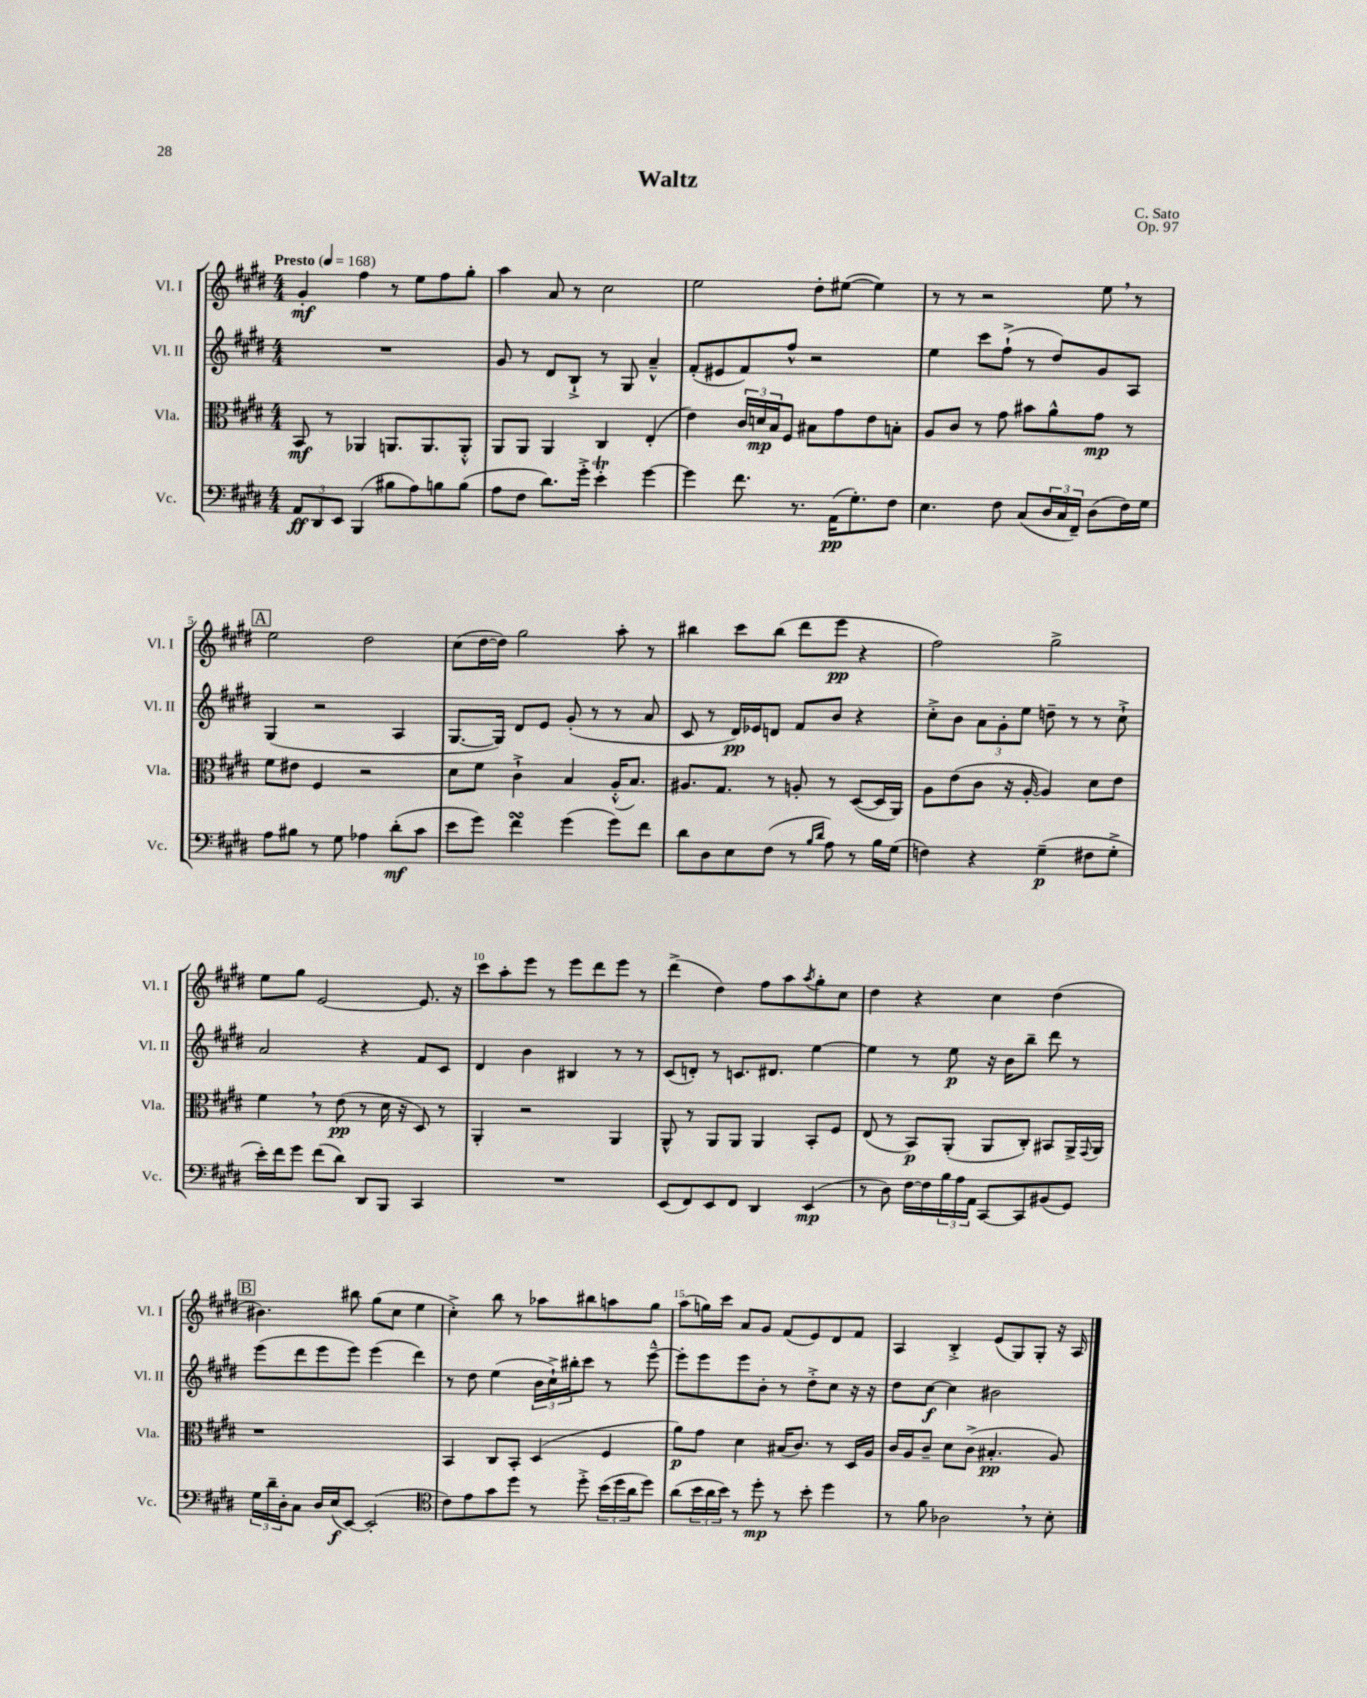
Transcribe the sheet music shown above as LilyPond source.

\header { title = "Waltz" composer = "C. Sato" opus = "Op. 97" }
<<
\new StaffGroup <<
\new Staff = "s0" \with { instrumentName = "Vl. I" shortInstrumentName = "Vl. I" } {
    \clef treble \key e \major \numericTimeSignature \time 4/4 \tempo "Presto" 4 = 168
    gis'4-.\mf fis''4 r8 e''8 fis''8 gis''8-. |
    a''4 a'8 r8 cis''2 |
    e''2 dis''8-. eis''8~( eis''4) |
    r8 r8 r2 e''8 \breathe r8 |
    \mark \markup { \box "A" } e''2 dis''2 |
    cis''8( dis''16~ dis''16) gis''2 a''8-. r8 |
    bis''4 cis'''8 bis''8( dis'''8 e'''8\pp r4 |
    fis''2) gis''2-> |
    e''8 gis''8 e'2~ e'8. r16 |
    cis'''8 a''8-. e'''8 r8 e'''8 dis'''8 e'''8 r8 |
    dis'''4->( dis''4) fis''8 a''8 \acciaccatura { a''8 } gis''8-. cis''8 |
    dis''4 r4 cis''4 dis''4( |
    \mark \markup { \box "B" } bis'4.) bis''8 gis''8( cis''8 e''4 |
    cis''4-.->) b''8 r8 aes''8 bis''8 a''8 gis''8 |
    a''8( g''16) cis'''16 a'8 gis'8 fis'8( e'8) dis'8 fis'8 |
    a4 b4-.-> e'8( gis8) gis8-. r16 a16 \bar "|." |
}
\new Staff = "s1" \with { instrumentName = "Vl. II" shortInstrumentName = "Vl. II" } {
    \clef treble \key e \major \numericTimeSignature \time 4/4
    R1 |
    gis'8 r8 dis'8 b8-!-> r8 gis8 a'4---^ |
    fis'8-.( eis'8 fis'8) fis''8-^ r2 |
    e''4 cis'''8 fis''8-!->( r8 dis''8) gis'8 a8 |
    \mark \markup { \box "A" } gis4( r2 a4 |
    gis8.~ gis16) dis'8 e'8 gis'8-.( r8 r8 a'8 |
    cis'8 r8 dis'16\pp) ees'16 d'8 fis'8 b'8 r4 |
    cis''8-.-> b'8 \tuplet 3/2 { a'8 gis'8-. e''8 } d''8-- r8 r8 cis''8-!-> |
    a'2 r4 fis'8 cis'8 |
    dis'4 b'4 bis4 r8 r8 |
    cis'8( d'8-.) r8 c'8. dis'8. e''4~ |
    e''4 r8 e''8\p r16 b'16 b''8-- dis'''8 r8 |
    \mark \markup { \box "B" } e'''8( dis'''8 e'''8 e'''8) e'''4( dis'''4) |
    r8 dis''8 e''4( \tuplet 3/2 { b'16 cis''16-!->) bis''16-. } cis'''8 r8 e'''8~---^ |
    e'''8-. e'''8 e'''8 b'8-. r8 dis''8-.-> cis''8 r16 r16 |
    dis''8 cis''8~\f cis''4 bis'2 \bar "|." |
}
\new Staff = "s2" \with { instrumentName = "Vla." shortInstrumentName = "Vla." } {
    \clef alto \key e \major \numericTimeSignature \time 4/4
    b,8\mf r8 aes,4 a,8. a,8. a,8-.-^ |
    a,8 a,8 a,4 cis4 e4-.( |
    e'4) \tuplet 3/2 { cis'16 d'16\mp b16 } fis8 bis8 gis'8 e'8 b8-. |
    a8 cis'8 r8 gis'8 bis'8 a'8-^ gis'8\mp r8 |
    \mark \markup { \box "A" } fis'8 eis'8 fis4 r2 |
    dis'8 fis'8 cis'4-!-> b4 a16-.-^( b8.) |
    ais8. gis8. r8 a8-. r8 dis8~( dis16 a,16) |
    a8 e'8( cis'8 r16 a16~-. a4) dis'8 e'8 |
    fis'4 \breathe r8 e'8\pp( r8 dis'16 r16 dis8) r8 |
    a,4-. r2 a,4 |
    a,8-^ r8 a,8 a,8 a,4 b,8-. fis8 |
    e8( r8 b,8\p) a,8-.( a,8 cis8-.) bis,8 a,16-> \appoggiatura { gis,8 } a,16 |
    \mark \markup { \box "B" } r1 |
    b,4 cis8 b,8-. dis4( fis4 |
    a'8\p) gis'8 dis'4 bis16( cis'8.) r8 dis16 a16 |
    cis'16 a16 cis'8-- dis'8 cis'8->( bis4.-.\pp a8) \bar "|." |
}
\new Staff = "s3" \with { instrumentName = "Vc." shortInstrumentName = "Vc." } {
    \clef bass \key e \major \numericTimeSignature \time 4/4
    \tuplet 3/2 { a,8\ff dis,8 e,8 } b,,4( bis8 a8) b8 b8( |
    a8 fis8 dis'8.) gis'16-.-> e'4-.\trill gis'4~ |
    gis'4 fis'8. r8. a,16\pp( gis8.-.) fis8 |
    e4. fis8 cis8( \tuplet 3/2 { dis16 cis16 fis,16--) } dis8( fis16) gis16 |
    \mark \markup { \box "A" } a8 bis8 r8 gis8 aes4 dis'8-.\mf( cis'8 |
    e'8 gis'8) fis'4\turn gis'4( gis'8) fis'8 |
    dis'8 dis8 e8 fis8( r8 \grace { b16 dis'16 } a8) r8 b16 gis16( |
    f4) r4 gis4--\p( fis8 gis8-.-> |
    e'16-.) fis'16 gis'8 fis'8( dis'8) dis,8 b,,8 cis,4 |
    R1 |
    e,8( fis,8) e,8 fis,8 dis,4 e,4\mp( |
    r8 dis8) fis16~ fis16 \tuplet 3/2 { b16 a16 a,16 } cis,8~ cis,8 bis,8( gis,8) |
    \mark \markup { \box "B" } \tuplet 3/2 { gis16 dis'16-- dis16-. } cis8 dis16 e16\f( e,8~) e,2-.( |
    \clef tenor cis'8) e'8 gis'8 dis''8 r8 dis''8-.-> \tuplet 3/2 { b'16( dis''16 a'16 } dis''8) |
    a'8( \tuplet 3/2 { b'16 a'16 b'16) } r8 dis''8-.\mp r8 b'8-. dis''4 |
    r8 fis'8 aes2 \breathe r8 b8-. \bar "|." |
}
>>
>>
\layout { \context { \Score \override BarNumber.break-visibility = ##(#f #t #t) barNumberVisibility = #(every-nth-bar-number-visible 5) } }
